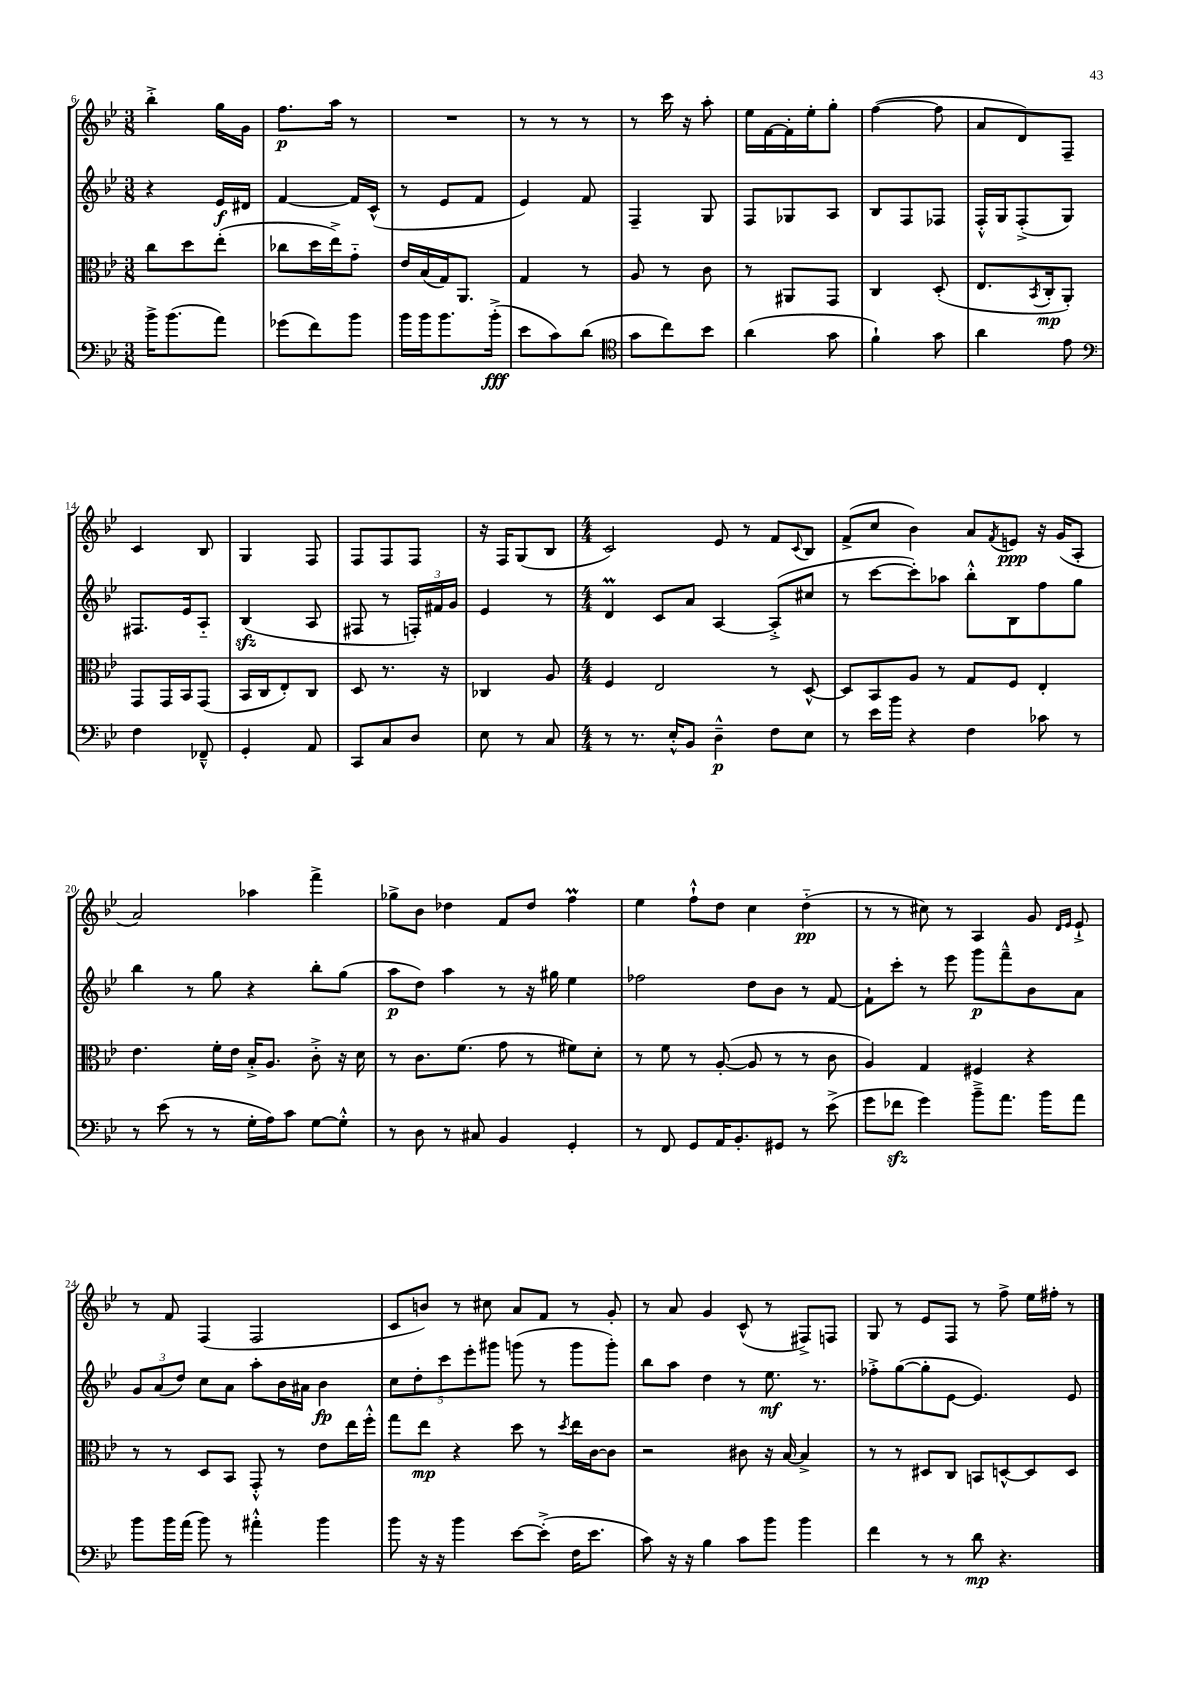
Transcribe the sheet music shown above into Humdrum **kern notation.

**kern	**kern	**kern	**kern
*staff4	*staff3	*staff2	*staff1
*clefF4	*clefC3	*clefG2	*clefG2
*k[b-e-]	*k[b-e-]	*k[b-e-]	*k[b-e-]
*M3/8	*M3/8	*M3/8	*M3/8
16b-^	8cc	4r	4bb-'^
(8.b-	.	.	.
.	8dd	.	.
8a)	(8ee-'	16e-	16gg
.	.	16d#	16g
=	=	=	=
(8g-	8cc-	[4f	8.ff
8f)	16dd	.	.
.	16ee-^)	.	16aa
8b-	8g'~	16f]	8r
.	.	(16c^^	.
=	=	=	=
16b-	16e-	8r	4.r
16b-	(16B-	.	.
8.b-	16G)	8e-	.
.	8.AA	.	.
.	.	8f	.
(16b-'^	.	.	.
=	=	=	=
8e-	4G	4e-)	8r
8c)	.	.	8r
(8d	8r	8f	8r
=	=	=	=
*clefC4	*	*	*
8g	8A	4F~	8r
8cc)	8r	.	16ccc
.	.	.	16r
8b-	8c	8G	8aa'
=	=	=	=
(4a	8r	8F	16ee-
.	.	.	[16f
.	8AA#	8G-	16f']
.	.	.	16ee-'
8g	8GG	8A	8gg'
=	=	=	=
4f`)	4C	8B-	([4ff
.	.	8F	.
8g	(8D'	8F-	8ff]
=	=	=	=
4a	8.E-	16F'^^	8a
.	.	16G	.
.	.	(8F'^	8d)
.	8qBB-	.	.
.	16C'	.	.
8e-	8AA')	8G)	8F~
=	=	=	=
*clefF4	*	*	*
4F	8GG	8.F#	4c
.	16GG	.	.
.	16BB-	16e-	.
8FF-~^^	(8GG	8A'~	8B-
=	=	=	=
4GG'	16BB-	(4B-	4G
.	16C	.	.
.	8E-')	.	.
8AA	8C	8A	8F
=	=	=	=
8CC	8D	8F#	8F
8C	8.r	8r	8F
8D	.	24F')	8F
.	.	24f#	.
.	16r	.	.
.	.	24g	.
=	=	=	=
8E-	4C-	4e-	16r
.	.	.	16F
8r	.	.	(8G
8C	8A	8r	8B-
=	=	=	=
*M4/4	*M4/4	*M4/4	*M4/4
8r	4F	4d	2c)
8.r	.	.	.
.	2E-	8c	.
16E-'^^	.	.	.
8BB-	.	8a	.
4D~^^	.	[4A	8e-
.	.	.	8r
8F	8r	(8A'^]	8f
.	.	.	8qqc
8E-	[8D^^	8cc#	8B-
=	=	=	=
8r	8D]	8r	(8f^
16e-	8BB-	[8ccc	8cc
16b-	.	.	.
4r	8A	8ccc'])	4b-)
.	8r	8aa-	.
4F	8G	8bb-'^^	8a
.	.	.	8qf
.	8F	8B-	8e
8c-	4E-'	8ff	16r
.	.	.	(16g
8r	.	8gg	8A'
=	=	=	=
8r	4.e-	4bb-	2a)
(8e-	.	.	.
8r	.	8r	.
8r	16f'	8gg	.
.	16e-	.	.
16G'	16B-'^	4r	4aa-
16A)	8.A	.	.
8c	.	.	.
[8G	8c'^	8bb-'	4fff^
8G'^^]	16r	(8gg	.
.	16d	.	.
=	=	=	=
8r	8r	8aa	8gg-^
8D	8.c	8dd)	8b-
8r	.	4aa	4dd-
.	(8.f	.	.
8C#	.	.	.
4BB-	8g	8r	8f
.	8r	16r	8dd-
.	.	16gg#	.
4GG'	8f#)	4ee-	4ff
.	8d'	.	.
=	=	=	=
8r	8r	2ff-	4ee-
8FF	8f	.	.
8GG	8r	.	8ff`^^
16AA	([8A'	.	8dd
8.BB-'	.	.	.
.	8A]	8dd	4cc
8GG#	8r	8b-	.
8r	8r	8r	(4dd'~
(8e-^	8c	[8f	.
=	=	=	=
8g	4A)	8f`]	8r
8f-	.	8ccc'	8r
4g)	4G	8r	8cc#)
.	.	8eee-	8r
8b-~^	4F#	8ggg	4A
8.a	.	8fff~^^	.
.	4r	8b-	8g
16b-	.	.	.
.	.	.	16qqd
.	.	.	16qqe-
8a	.	8a	8e-`^
=	=	=	=
8b-	8r	12g	8r
.	.	(12a	.
16b-	8r	.	8f
.	.	12dd)	.
(16a	.	.	.
8b-)	8D	8cc	(4F
8r	8BB-	8a	.
4a#'^^	8GG'^^	8aa'	2F
.	8r	16b-	.
.	.	16a#	.
4b-	8e-	4b-	.
.	16ee-	.	.
.	16ff'^^	.	.
=	=	=	=
8b-	8gg	10cc	8c
.	.	10dd'	.
16r	8ee-	.	8b)
16r	.	.	.
.	.	10ccc	.
4b-	4r	.	8r
.	.	10eee-'	.
.	.	.	8cc#
.	.	10ggg#	.
[8e-	8dd	(8ggg	8a
(8e-'^]	8r	8r	8f
.	8qdd	.	.
16F	16ee-	8ggg	8r
8.e-	[16c	.	.
.	8c]	8ggg')	8g'
=	=	=	=
8c)	2r	8bb-	8r
16r	.	8aa	8a
16r	.	.	.
4B-	.	4dd	4g
8c	8c#	8r	(8c^^
8b-	16r	8.ee-	8r
.	[16B-	.	.
4b-	4B-^]	.	8F#^)
.	.	8.r	.
.	.	.	8F
=	=	=	=
4f	8r	8ff-'^	8G
.	8r	([8gg	8r
8r	8D#	8gg']	8e-
8r	8C	[8e-	8F
8d	8BB	4.e-])	8r
4.r	[8D^^	.	8ff^
.	8D]	.	16ee-
.	.	.	16ff#'
.	8D	8e-	8r
==	==	==	==
*-	*-	*-	*-
